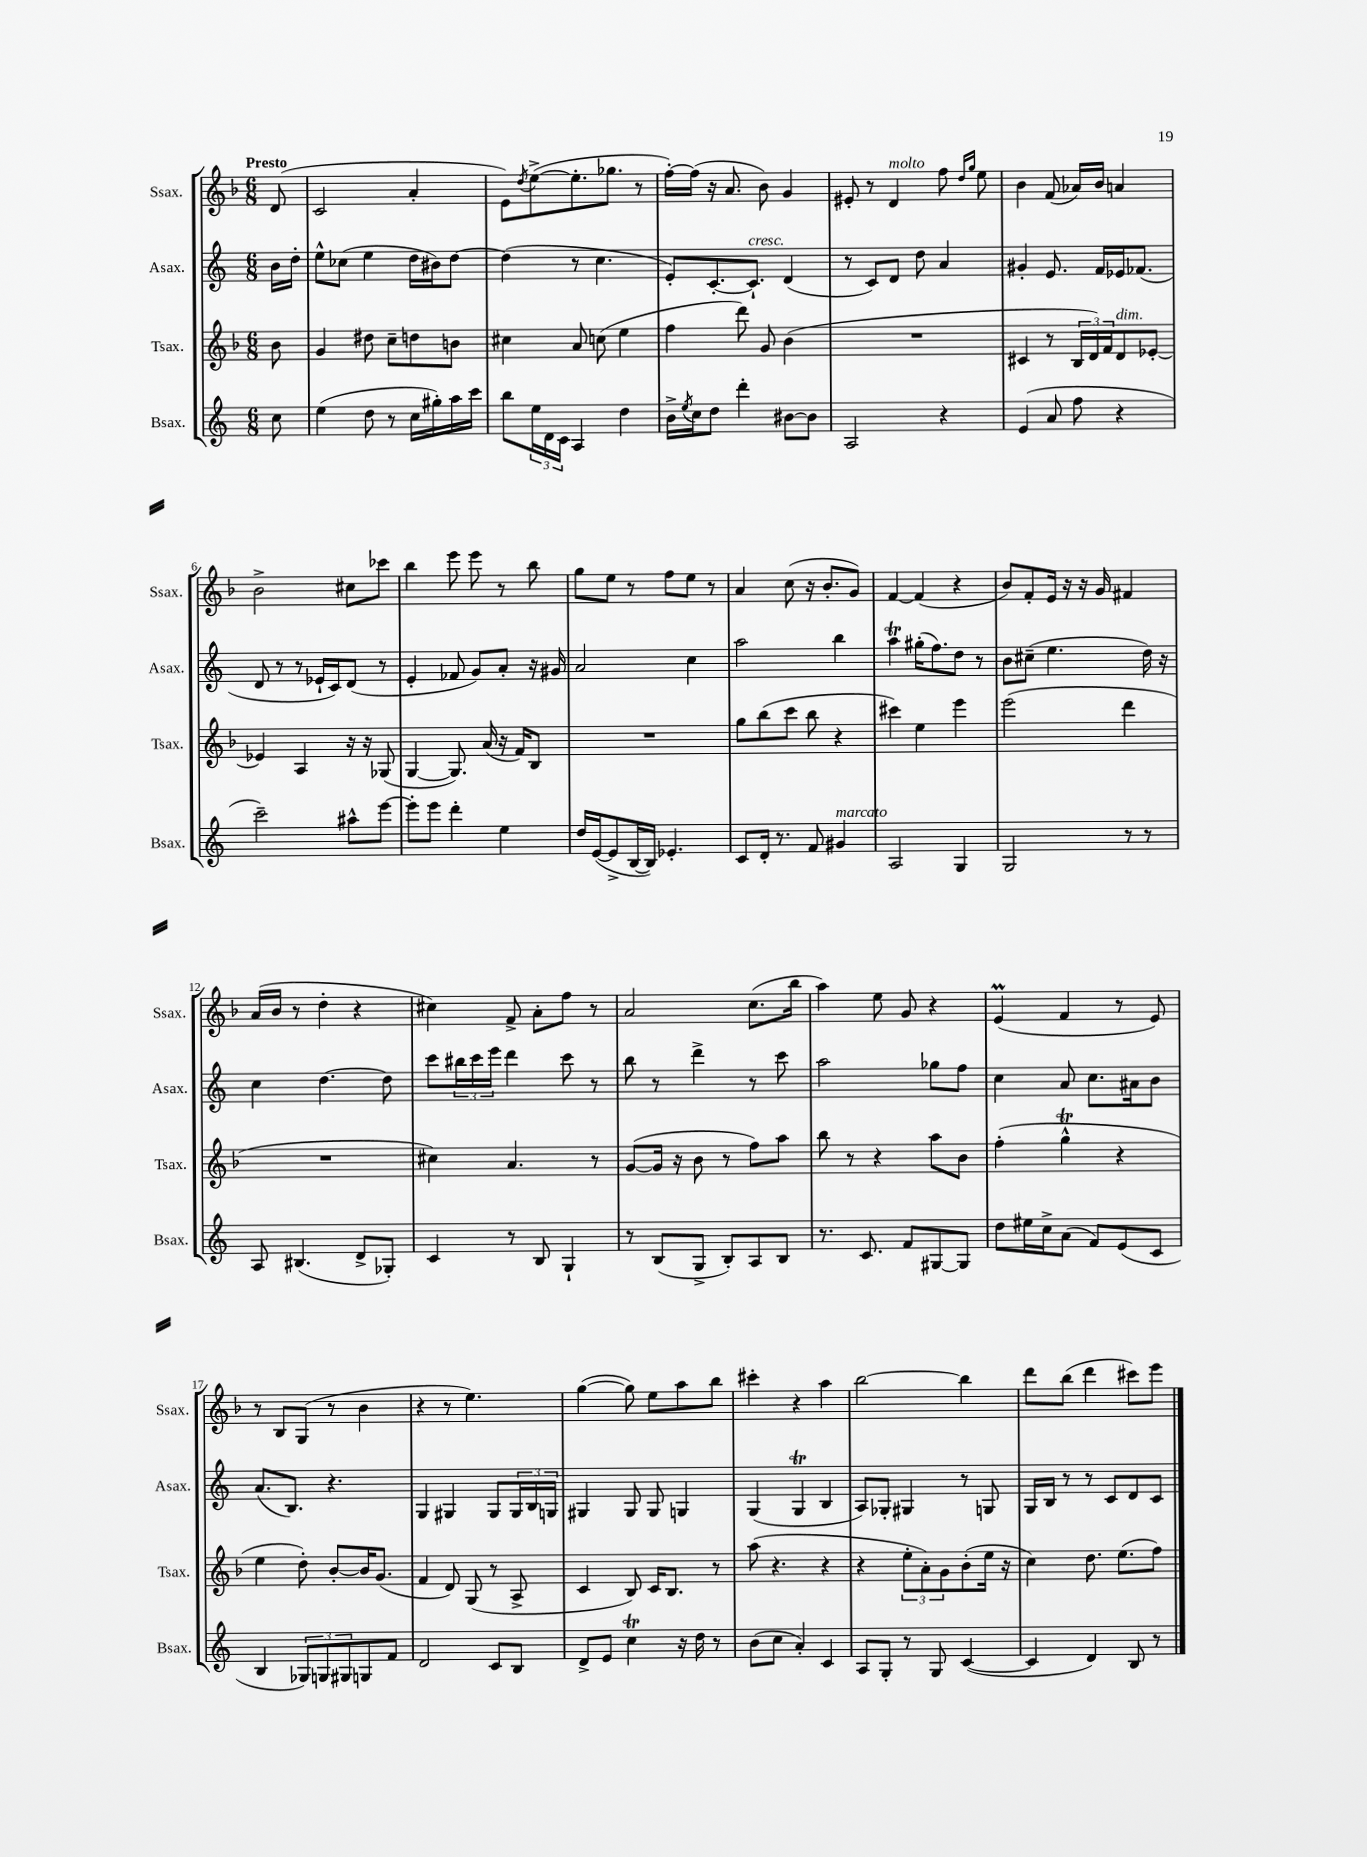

**kern	**kern	**kern	**kern
*part4	*part3	*part2	*part1
*staff4	*staff3	*staff2	*staff1
*I"Bsax.	*I"Tsax.	*I"Asax.	*I"Ssax.
*I'Bsax.	*I'Tsax.	*I'Asax.	*I'Ssax.
*clefG2	*clefG2	*clefG2	*clefG2
*k[]	*k[b-]	*k[]	*k[b-]
*M6/8	*M6/8	*M6/8	*M6/8
=	=	=	=
!	!	!	!LO:TX:a:B:t=Presto
8cc\	8b-\	16b\LL	(8d/
.	.	16dd'\JJ	.
=1	=1	=1	=1
(4ee\	4g/	8ee^^\L	2c/
.	.	(8cc-X\J	.
8dd\	8dd#X\	4ee\	.
8r	8cc~\L	.	.
16cc\LL	8ddn\	16dd\LL	4a'/
16gg#X'\)	.	16b#X\J)	.
16aa\	8bn\J	[8dd\J	.
16ccc\JJ	.	.	.
=2	=2	=2	=2
8bb\L	4cc#X\	(4dd\]	8e\L)
.	.	.	8qdd/
24ee\L	.	.	([8ee^\
24d\	.	.	.
24c\JJ	.	.	.
4A/	8a/	8r	8.ee'\]
.	(8ccn\	4.cc\	.
.	.	.	8.gg-X\J
4dd\	4ee\	.	.
.	.	.	8r
=3	=3	=3	=3
16b^\LL	4ff\	8e'/L)	[16ff'\LL)
8qee/	.	.	.
16cc\J	.	.	(16ff\JJ]
8dd\J	.	[8.c'/	16r
.	.	.	8.a/
4ddd'\	8ddd\)	.	.
!	!	!LO:TX:a:i:t=cresc.	!
.	.	8.c`/J]	.
.	8g/	.	8b-\)
[8b#X\L	(4b-\	(4d/	4g/
8b#\J]	.	.	.
=4	=4	=4	=4
2A/	2.r	8r	8e#X'/
.	.	8c/L)	8r
!	!	!	!LO:TX:a:i:t=molto
.	.	8d/J	4d/
.	.	8dd\	.
4r	.	4a/	8ff\
.	.	.	16qqdd/LL
.	.	.	16qqgg/JJ
.	.	.	8ee\
=5	=5	=5	=5
(4e/	4c#X/	4g#X'/	4b-\
8a/	8r	8.e/	(8f/
8ff\	24B-/LL	.	16a-X/LL)
.	24d/)	.	.
.	.	16f/LL	16b-/JJ
.	24f/J	.	.
!	!LO:TX:a:i:t=dim.	!	!
4r	8d/	16e-X/J	4an/
.	.	(8.f-X/J	.
.	[8e-X'/J	.	.
!!LO:LB:g=z
=6	=6	=6	=6
2ccc~\)	4e-X/]	8d/	2b-^\
.	.	8r	.
.	4A/	8r	.
.	.	16e-X`/LL	.
.	.	16c/J)	.
8aa#X^^\L	16r	(8d/J	8cc#X\L
.	16r	.	.
[8eee\J	(8G-X/	8r	8ccc-X\J
=7	=7	=7	=7
8eee'\L]	[4G/	4e'/	4bb-\
8eee\J	.	.	.
4ddd'\	8.G/])	8f-X/	8eee\
.	.	8g/L)	8eee\
.	(16a/	.	.
4ee\	16r	8a'/J	8r
.	16f/KL)	.	.
.	8B-/J	16r	8bb-\
.	.	16g#X/	.
=8	=8	=8	=8
16dd/LL	2.r	2a/	8gg\L
([16e/J	.	.	.
8e^/]	.	.	8ee\J
[16B/L	.	.	8r
16B/JJ])	.	.	.
4.e-X'/	.	.	8ff\L
.	.	4cc\	8ee\J
.	.	.	8r
=9	=9	=9	=9
8c/L	8gg\L	2aa\	4a/
16d'/Jk	(8bb-\	.	.
8.r	.	.	.
.	8ccc\J	.	(8cc\
8f/	8bb-\	.	16r
.	.	.	8.b-'/L
!LO:TX:a:i:t=marcato	!	!	!
4g#X/	4r	4bb\	.
.	.	.	8g/J)
=10	=10	=10	=10
2A/	4ccc#X\)	4aaT\	[4f/
.	4ee\	(16gg#X'\KL	(4f/]
.	.	8.ff\)	.
4G/	4eee\	8dd\J	4r
.	.	8r	.
=11	=11	=11	=11
2G/	(2eee\	8b\L	8b-/L)
.	.	(8cc#X~\J	8f'/
.	.	4.ee\	16e/Jk
.	.	.	16r
.	.	.	16r
.	.	.	16g/
8r	4ddd\	.	4f#X/
8r	.	16dd\)	.
.	.	16r	.
!!LO:LB:g=z
=12	=12	=12	=12
8A/	2.r	4cc\	(16a/LL
.	.	.	16b-/JJ
(4.B#X/	.	.	8r
.	.	[4.dd\	4dd'\
8d^/L	.	.	4r
8G-X'/J)	.	8dd\]	.
=13	=13	=13	=13
4c/	4cc#X\)	8ccc\L	4cc#X\)
.	.	24bb#X\L	.
.	.	24ccc\	.
.	.	24eee\JJ	.
8r	4.a/	4ddd\	8f^/
8B/	.	.	8a'\L
4G`/	.	8ccc\	8ff\J
.	8r	8r	8r
=14	=14	=14	=14
8r	([8g/L	8bb\	2a/
(8B/L	16g/Jk]	8r	.
.	16r	.	.
8G^/J	8b-\	4ddd^\	.
8B'/L)	8r	.	.
8A/	8ff\L)	8r	(8.cc\L
8B/J	8aa\J	8ccc\	.
.	.	.	16bb-\Jk
=15	=15	=15	=15
8.r	8bb-\	2aa\	4aa\)
.	8r	.	.
8.c/	.	.	.
.	4r	.	8ee\
8f/L	.	.	8g/
[8G#X/	8aa\L	8gg-X\L	4r
8G#/J]	8b-\J	8ff\J	.
=16	=16	=16	=16
8dd\L	(4ff'\	4cc\	(4em/
16ee#X\L	.	.	.
16cc^\J	.	.	.
(8a\J	4ggT^^\	8a/	4f/
8f/L)	.	8.cc\L	.
(8e/	4r	.	8r
.	.	16a#X\k	.
8c/J	.	8b\J	8e/)
!!LO:LB:g=z
=17	=17	=17	=17
4B/	4ee\	(8.a/L	8r
.	.	.	8B-/L
.	.	8.B/J)	.
12G-X/L)	8dd'\)	.	(8G/J
12Gn/	.	.	.
.	[8b-'/L	4.r	8r
12G#X/	.	.	.
8Gn/	16b-/K]	.	4b-\
.	(8.g/J	.	.
8f/J	.	.	.
=18	=18	=18	=18
2d/	4f/	4G/	4r
.	8d/)	4G#X/	8r
.	(8G/	.	4.ee\)
8c/L	8r	8G#/L	.
8B/J	8A^/	24G#/L	.
.	.	24B/	.
.	.	24Gn/JJ	.
=19	=19	=19	=19
8d^/L	4c/	4G#X/	([4gg\
8e/J	.	.	.
4ccT\	8B-/)	8G#/	8gg\])
.	16c/KL	8G#/	8ee\L
.	8.B-/J	.	.
16r	.	4Gn/	8aa\
16dd\	.	.	.
8r	8r	.	8bb-\J
=20	=20	=20	=20
(8b\L	(8aa\	(4G/	4ccc#X'\
8cc\J	4.r	.	.
4a'/)	.	4GT/	4r
4c/	4r	4B/	4aa\
=21	=21	=21	=21
8A/L	4r	8A/L)	[2bb-\
8G'/J	.	8G-X'/J	.
8r	12ee'\L	4G#X/	.
.	12a'\)	.	.
8G/	.	.	.
.	12g\	.	.
([4c/	(8b-'\	8r	4bb-\]
.	16ee\Jk	8Gn/	.
.	16r	.	.
=22	=22	=22	=22
4c/]	4cc\)	16G/LL	8ddd\L
.	.	16B/JJ	.
.	.	8r	(8bb-\J
4d/)	8.dd\	8r	4ddd\
.	.	8c/L	.
.	(8.ee\L	.	.
8B/	.	8d/	8ccc#X\L)
8r	8ff\J)	8c/J	8eee\J
==	==	==	==
*-	*-	*-	*-
